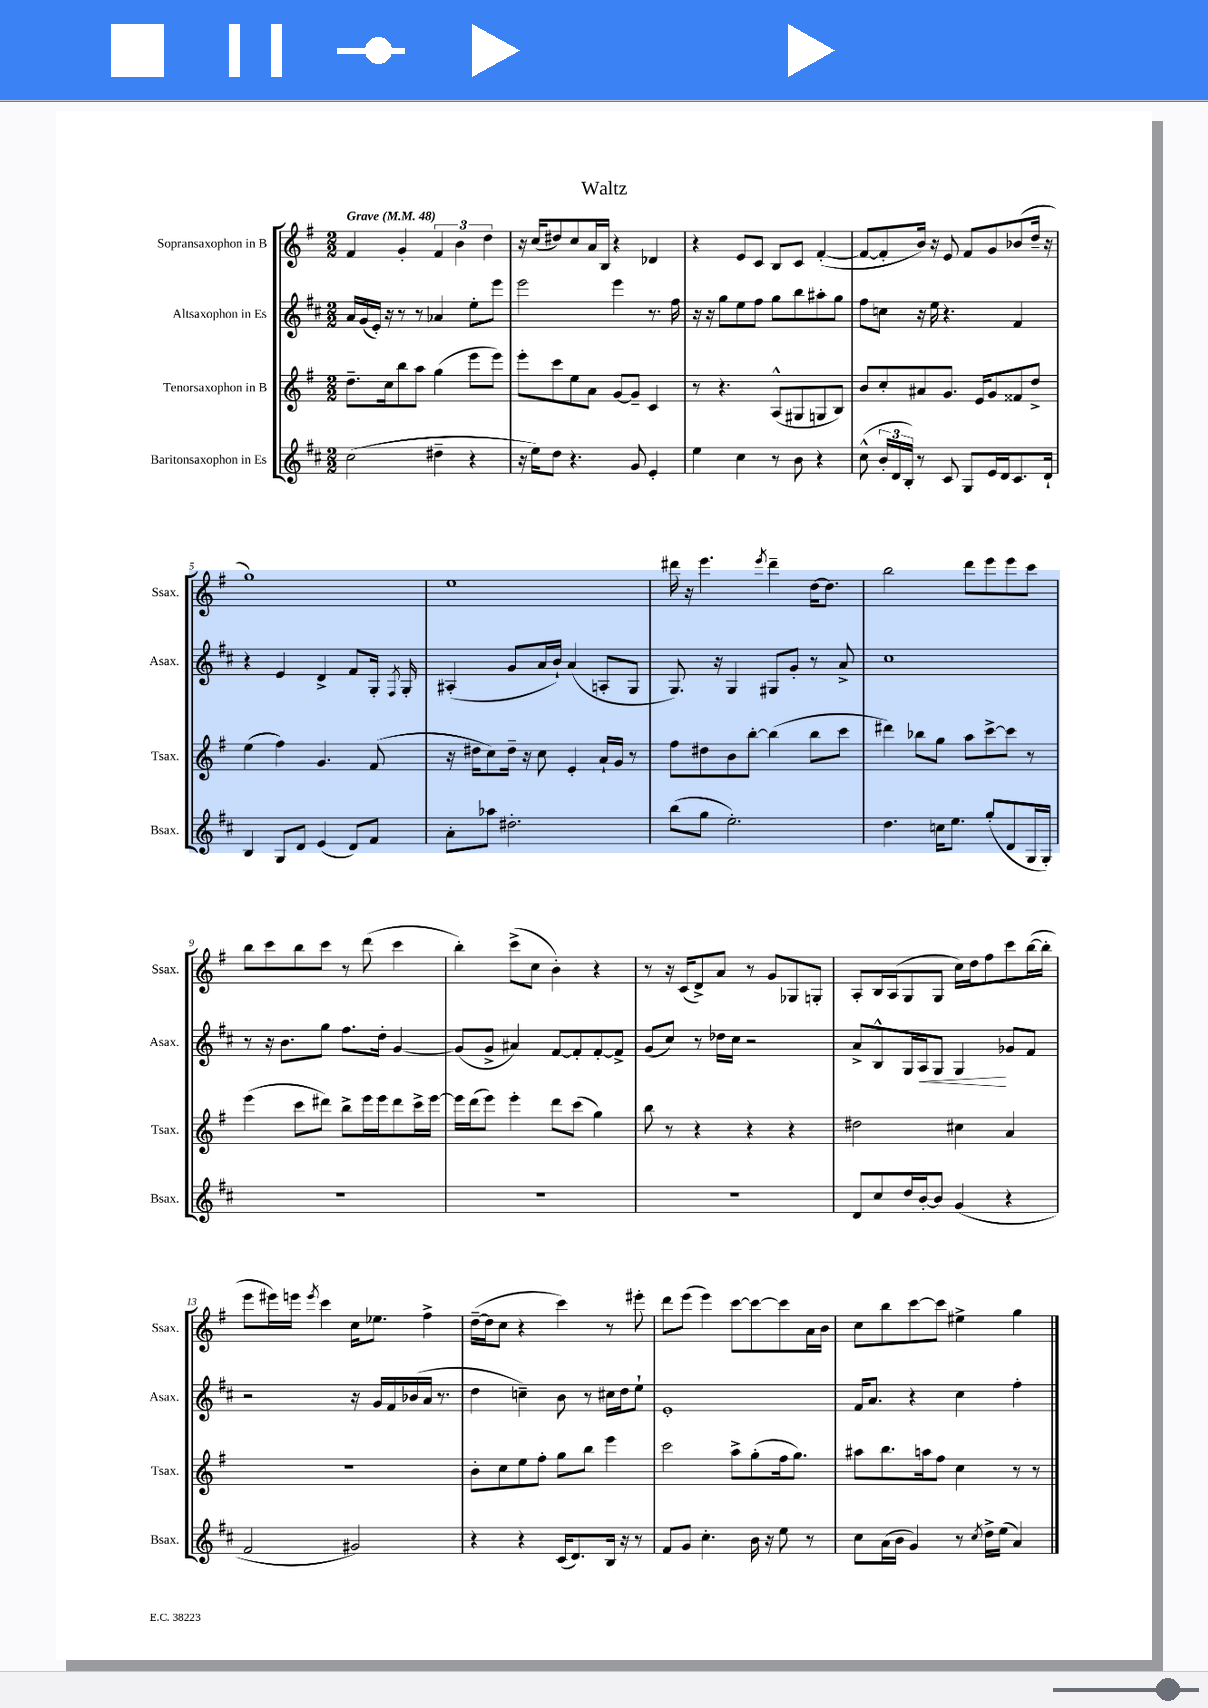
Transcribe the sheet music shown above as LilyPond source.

\header { title = "Waltz" }
<<
\new StaffGroup <<
\new Staff = "s0" \with { instrumentName = "Sopransaxophon in B" shortInstrumentName = "Ssax." } {
    \clef treble \key g \major \numericTimeSignature \time 2/2 \tempo "Grave" 4 = 48
    \autoBeamOff fis'4 g'4-. \tuplet 3/2 { fis'4 b'4 d''4 } |
    r16 c''16[( dis''8) c''8 a'16 b16] r4 des'4 |
    r4 e'8[ c'8] b8[ c'8] fis'4~-.( |
    fis'8[~ fis'8-. b'16]) r16 e'8 fis'8[ g'8 bes'8( d''16]-- r16 |
    g''1) |
    e''1 |
    dis'''16 r16 e'''4. \acciaccatura { e'''8 } dis'''4-- d''16[~ d''8.] |
    b''2 d'''8[ e'''8 e'''8 c'''8] |
    b''8[ c'''8 b''8 c'''8] r8 d'''8( c'''4 |
    b''4-.) c'''8[->( c''8] b'4-.) r4 |
    r8 r16 c'16[( d'8->) a'8] r8 g'8[ ges8 g8]-. |
    a8[-. b16 a16( g8 g8] c''16[) d''16 fis''8 c'''8 b''16~( b''16]-. |
    e'''8[ eis'''16) e'''16] \acciaccatura { e'''8 } c'''4 c''16[ ees''8.] fis''4-> |
    d''16[~--( d''16 c''8] r4 c'''4) r8 eis'''8-. |
    d'''8[ e'''8]( e'''4) c'''8[~ c'''8~ c'''8 a'16 b'16] |
    c''8[ b''8 c'''8~ c'''8] eis''4-> g''4 \bar "|." |
}
\new Staff = "s1" \with { instrumentName = "Altsaxophon in Es" shortInstrumentName = "Asax." } {
    \clef treble \key d \major \numericTimeSignature \time 2/2
    \autoBeamOff a'16[ g'16( e'16]-.) r16 r8 r8 aes'4 e''8[-. e'''8] |
    e'''2 e'''4 r8. fis''16 |
    r16 r16 g''8[ e''8 fis''8] g''8[ b''8 ais''8-. g''8] |
    fis''8[ c''8] r16 e''16 r4. fis'4 |
    r4 e'4 d'4-> fis'8[ g16]-. \acciaccatura { fis8 } g16-. |
    ais4-.( g'8[ a'16 b'16]-!) a'4( a8[-. g8] |
    g8.) r16 g4 gis8[ g'8]-. r8 a'8-> |
    cis''1 |
    r8 r16 b'8.[ g''8] fis''8.[ d''16]-. g'4~ |
    g'8[( g'8]-> ais'4) fis'8[~ fis'8-. fis'8~-. fis'8]-> |
    g'8[( cis''8]) r8 des''16[ cis''16] r2 |
    a'8[-> b8-^ g16 a16\< g8] g4\! ges'8[ fis'8] |
    r2 r16 g'16[ fis'16 bes'16( a'16] r8. |
    d''4 c''4--) b'8 r8 cis''16[ d''16 e''8]-! |
    e'1-. |
    fis'16[ a'8.] r4 cis''4 fis''4-. \bar "|." |
}
\new Staff = "s2" \with { instrumentName = "Tenorsaxophon in B" shortInstrumentName = "Tsax." } {
    \clef treble \key g \major \numericTimeSignature \time 2/2
    \autoBeamOff d''8.[-- c''16 b''8 a''8] g''4( e'''8[ e'''8]) |
    e'''8[-. c'''8 e''8 a'8] g'8[~ g'8]-- c'4 |
    r8 r4. a8[-^( gis8 g8 b8]) |
    b'8[ c''8-. ais'8 g'8.] e'16[ g'8 fisis'8 d''8]-> |
    e''4( fis''4) g'4. fis'8( |
    r16 dis''16[ c''8) dis''16]-- r16 c''8 e'4-. a'16[-! g'16] r8 |
    fis''8[ dis''8 b'8 b''8]~-. b''4( b''8[ c'''8] |
    dis'''4) bes''8[ g''8] a''8[ c'''8~-> c'''8] r8 |
    e'''4( c'''8[ dis'''8]) b''8[-> e'''16 e'''16 dis'''8 c'''16-> e'''16]~ |
    e'''16[ d'''16( e'''8]) e'''4-. d'''8[ c'''8]( g''4) |
    b''8 r8 r4 r4 r4 |
    dis''2 cis''4 a'4 |
    R1 |
    b'8[-. c''8 e''8 fis''8]-. g''8[ b''8] e'''4 |
    c'''2 a''8[-> g''8-.( fis''16 g''8.]) |
    ais''8[ b''8. a''16 fis''8] c''4 r8 r8 \bar "|." |
}
\new Staff = "s3" \with { instrumentName = "Baritonsaxophon in Es" shortInstrumentName = "Bsax." } {
    \clef treble \key d \major \numericTimeSignature \time 2/2
    \autoBeamOff cis''2( dis''4-- r4 |
    r16 e''16[) d''8] r4. g'8 e'4-. |
    e''4 cis''4 r8 b'8 r4 |
    cis''8-^( \tuplet 3/2 { b'16[-. d'16 b16]-.) } r8 cis'8 g8[ e'16 d'16 cis'8. d'16]-! |
    b4 g8[ d'8] e'4( d'8[) fis'8] |
    a'8[-. aes''8] dis''2.-. |
    b''8[( g''8] e''2.-.) |
    d''4. c''16[ e''8.] g''8[-.( d'8 g16 g16]-.) |
    R1 |
    R1 |
    R1 |
    d'8[ cis''8 d''16 b'16~-. b'8] g'4( r4 |
    fis'2 gis'2) |
    r4 r4 cis'16[( d'8.) b16] r16 r8 |
    fis'8[ g'8] cis''4.-. b'16 r16 e''8 r8 |
    cis''8[ a'16( b'16] g'4) r8 \acciaccatura { cis''8 } d''16[-> e''16]( a'4) \bar "|." |
}
>>
>>
